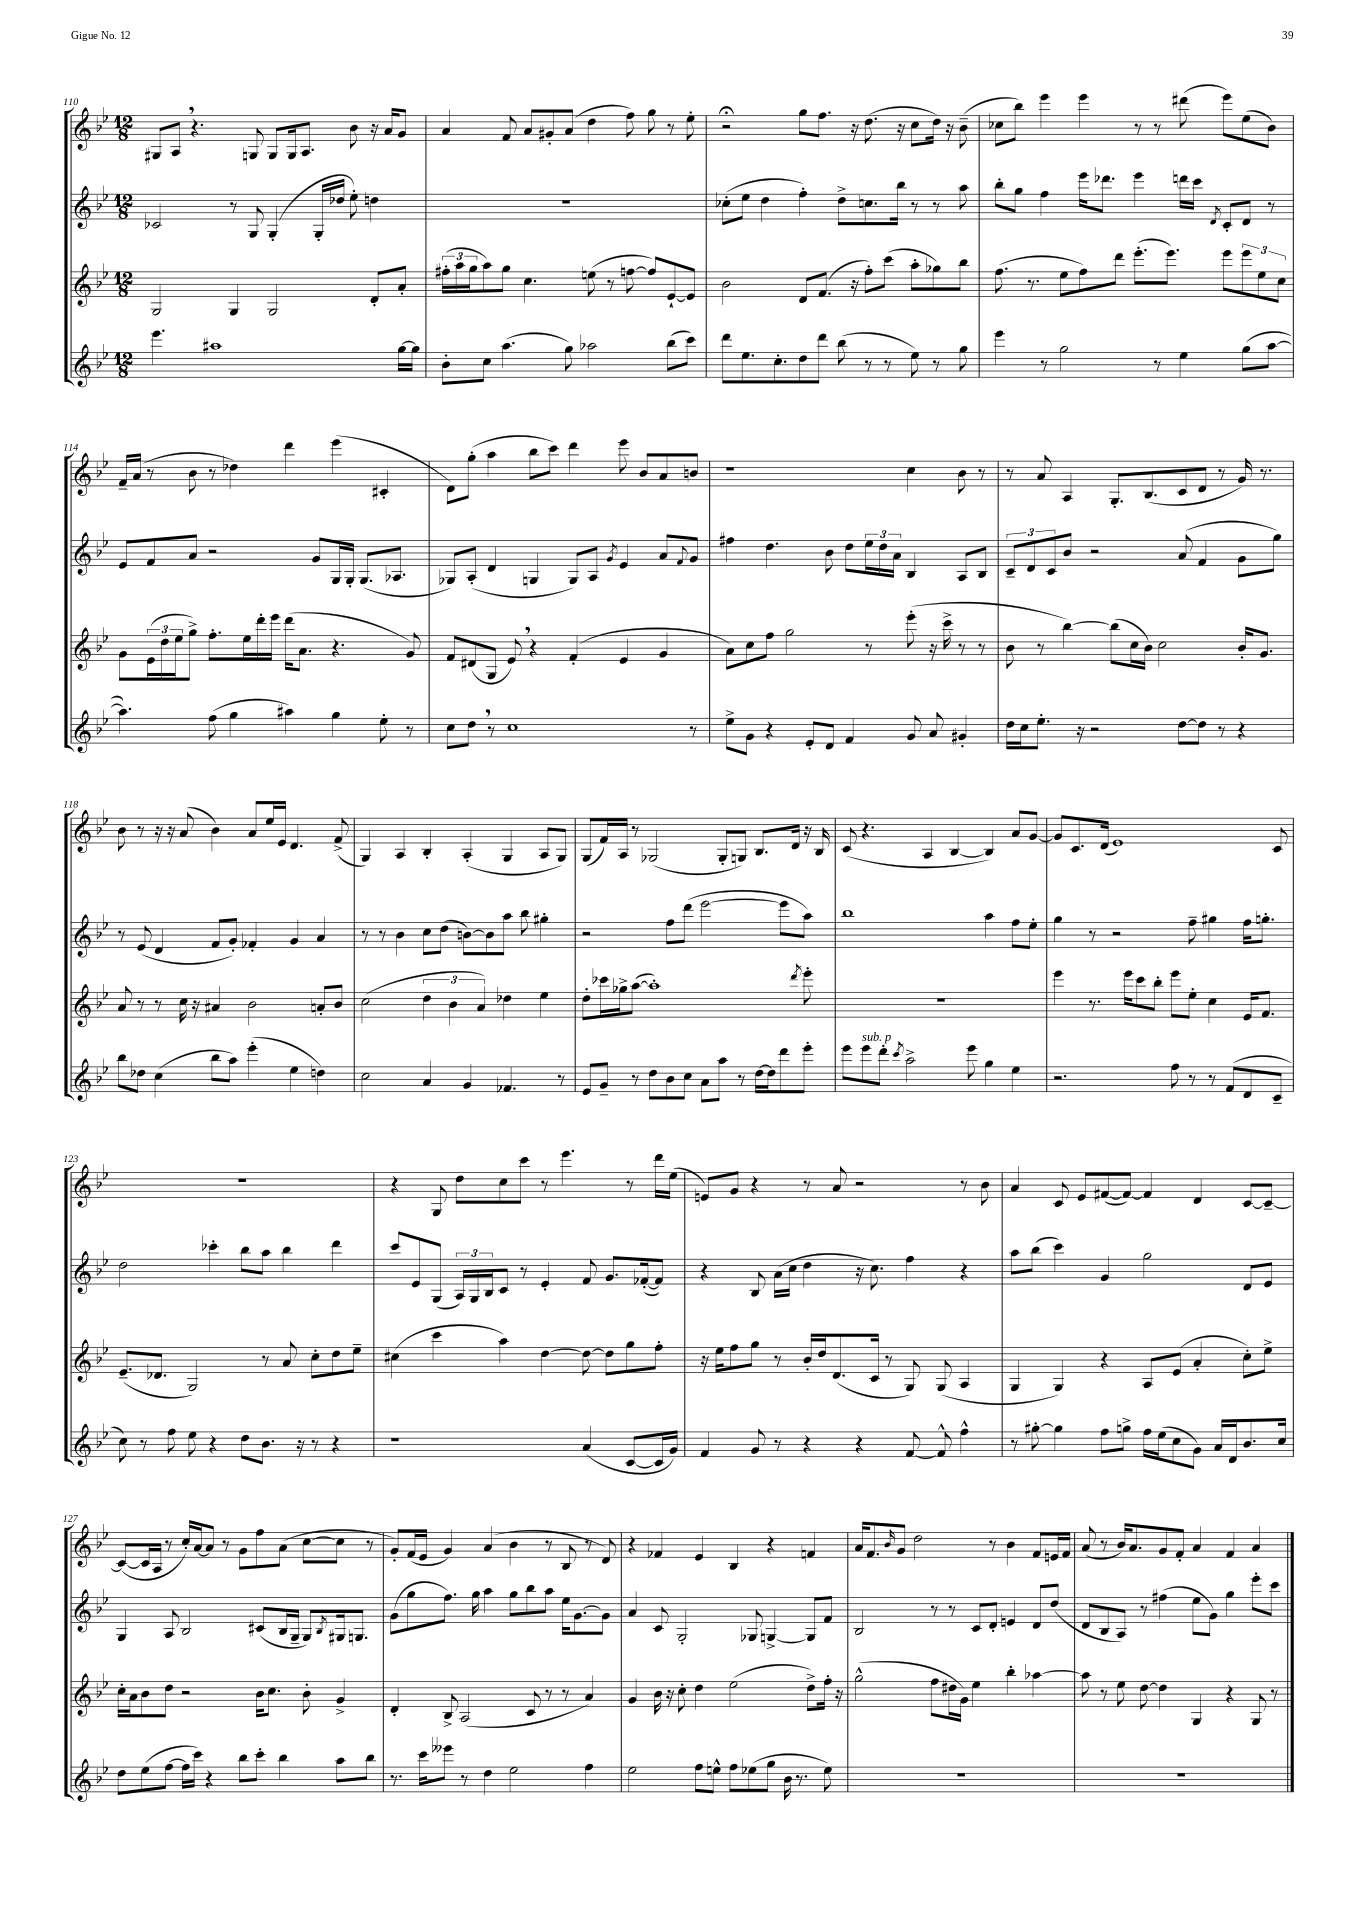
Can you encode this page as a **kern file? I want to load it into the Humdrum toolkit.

**kern	**kern	**kern	**kern
*part4	*part3	*part2	*part1
*staff4	*staff3	*staff2	*staff1
*clefG2	*clefG2	*clefG2	*clefG2
*k[b-e-]	*k[b-e-]	*k[b-e-]	*k[b-e-]
*M12/8	*M12/8	*M12/8	*M12/8
=110	=110	=110	=110
4.eee-\	2G/	2c-X/	8G#X/L
.	.	.	8A,/J
.	.	.	4.r
1aa#X	.	.	.
.	4G/	8r	.
.	.	8G/	8Gn/
.	2G/	(4G'/	8G/L
.	.	.	16G/k
.	.	.	8.A/J
.	.	16G'/LL	.
.	.	16dd-X/JJ	.
.	.	8ee-'\)	8b-\
.	8d'/L	4ddn\	16r
.	.	.	16a/KL
[16gg\LL	8a'/J	.	8g/J
16gg\JJ]	.	.	.
=111	=111	=111	=111
8b-'\L	(24ff#X'\LL	1.r	4a/
.	24aa\	.	.
.	24gg\J	.	.
8cc\J	8aa\)	.	.
(4.aa\	8gg\J	.	8f/
.	4.cc\	.	8a/L
.	.	.	8g#X'/
8gg\)	.	.	(8a/J
2aa-X\	(8een\	.	4dd\
.	8r	.	.
.	[8ffn\	.	8ff\)
.	8ff/L])	.	8gg\
(8bb-\L	[8e-`/	.	8r
8ccc\J)	8e-/J]	.	8ee-'\
=112	=112	=112	=112
8ddd\L	2b-\	(8cc-X'\L	2r;<
8.ee-\	.	8ee-\J	.
.	.	4dd\	.
8.cc'\	.	.	.
8dd\	8d/L	4ff'\)	8gg\L
8ddd\J	(8.f/J	.	8.ff\J
(8bb-\	.	8dd^\L	.
.	16r	.	16r
8r	8ff'\L)	8.ccn\	(8.dd\
8r	(8ccc\J	.	.
.	.	16bb-\Jk	16r
8ee-\)	8aa'\L	8r	8cc\L
8r	8gg-X\)	8r	16dd\Jk)
.	.	.	16r
8gg\	8bb-\J	8aa\	(8b-~\
=113	=113	=113	=113
4eee-\	(8.ff\	8bb-'\L	8cc-X\L
.	.	8gg\J	8bb-\J)
.	8.r	.	.
8r	.	4ff\	4eee-\
2gg\	8ee-\L	.	.
.	8ff\)	16eee-\KL	4eee-\
.	.	8.ddd-X\J	.
.	8ddd\J	.	.
.	(8.eee-'\L	4eee-\	8r
8r	.	.	8r
.	8.eee-\J)	.	.
4ee-\	.	16dddn\LL	(8ddd#X\
.	.	16ccc\JJ	.
.	.	8qd/	.
.	8eee-\L	8c'/L	8eee-\L)
(8gg\L	12eee-\	8d/J	(8ee-\
.	12ee-\	.	.
[8aa\J	.	8r	8b-\J)
.	12cc\J	.	.
!!LO:LB:g=z
=114	=114	=114	=114
4.aa\])	8g\L	8e-/L	16f~/LL
.	.	.	(16a/JJ
.	(24e-\L	8f/	8r
.	24dd\	.	.
.	24ee-\J	.	.
.	8gg^\J)	8a/J	8b-\
(8ff\	8.ff'\L	2r	8r
4gg\	.	.	4dd-X\)
.	16ee-\L	.	.
.	16ddd'\	.	.
.	16eee-\JJ	.	.
4aa#X\)	(16ddd\KL	.	4ddd\
.	8.a\J	.	.
.	.	8g/L	.
4gg\	4.r	16G/L	(4eee-\
.	.	16G'/JJ	.
.	.	(8.G/L	.
8ee-'\	.	.	4c#X'/
.	.	8.A-X/J	.
8r	8g/)	.	.
=115	=115	=115	=115
8cc\L	8f/L	8G-X/L)	8d\L)
8dd,\J	(8d#X/	(8A'/J	(8gg'\J
8r	8G/J	4d/	4aa\
1cc	8e-,/)	.	.
.	4r	4Gn/	8bb-\L
.	.	.	8ccc\J)
.	(4f'/	8G/L)	4ddd\
.	.	8A/J	.
.	.	8qg/	.
.	4e-/	4e-/	8eee-\
.	.	.	8b-/L
.	4g/	8a/L	8a/
.	.	8qqf/	.
8r	.	8g/J	8bn/J
=116	=116	=116	=116
8ee-^\L	8a\L)	4ff#X\	1r
8g\J	8cc\	.	.
4r	8ff\J	4.dd\	.
.	2gg\	.	.
8e-'/L	.	.	.
8d/J	.	8b-\	.
4f/	.	8dd\L	.
.	8r	24ee-\L	.
.	.	24dd\	.
.	.	24a\JJ	.
8g/	(8eee-'\	4B-/	4cc\
8a/	16r	.	.
.	16ccc^\	.	.
4g#X'/	8r	8A/L	8b-\
.	8r	8B-/J	8r
=117	=117	=117	=117
16dd\LL	8b-\	12c~/L	8r
16cc\J	.	.	.
.	.	12d/	.
8.ee-'\J	8r	.	8a/
.	.	12c/	.
.	[4bb-\)	8b-/J	4A/
16r	.	.	.
2r	.	2r	.
.	(8bb-\L]	.	8.G'/L
.	16cc\L	.	.
.	16b-\JJ)	.	(8.B-/
.	2cc\	.	.
[8dd\L	.	(8a/	8c/
8dd\J]	.	4f/	8d/J
8r	.	.	8r
4r	16b-'/KL	8g\L	16g/)
.	8.g/J	.	8.r
.	.	8gg\J)	.
!!LO:LB:g=z
=118	=118	=118	=118
8bb-\L	8a/	8r	8b-\
8dd-X\J	8r	(8e-/	8r
(4cc\	8r	4d/	16r
.	.	.	16r
.	16cc\	.	(8a/
.	16r	.	.
8bb-\L	4a#X/	8f/L	4b-\)
8aa\J)	.	8g'/J)	.
(4eee-'\	2b-\	4f-X'/	8a/L
.	.	.	16ee-/L
.	.	.	16e-/JJ
4ee-\	.	4g/	4.d/
4ddn\)	8an'/L	4a/	.
.	8b-/J	.	(8f^/
=119	=119	=119	=119
2cc\	(2cc\	8r	4G/)
.	.	8r	.
.	.	4b-\	4A/
4a/	6dd\	8cc\L	4B-'/
.	.	(8dd\J	.
.	6b-\	.	.
4g/	.	[8bn\L)	(4A'/
.	6a/)	.	.
.	.	8b\]	.
4.f-X/	4dd-X\	8aa\J	4G/
.	.	8bb-\	.
.	4ee-\	4gg#X'\	8A/L
8r	.	.	8G/J)
=120	=120	=120	=120
8e-/L	8dd'\L	2r	(8G/L
8g~/J	16ccc-X\L	.	16f/L)
.	16gg-X^\J	.	16A/JJ
8r	([8aa\J	.	8r
8dd\L	1aa'])	.	(2G-X/
8b-\	.	8ff\L	.
8cc\J	.	(8ddd\J	.
8a\L	.	[2eee-\	.
8aa\J	.	.	8G-'/L
8r	.	.	8Gn/J)
[16dd\LL	.	.	8.B-/L
16dd\J]	.	.	.
8ddd\	.	8eee-\L]	.
.	.	.	16d/Jk
.	8qddd/	.	.
8eee-'\J	8eee-'\	8aa\J)	16r
.	.	.	16B-/
=121	=121	=121	=121
8eee-\L	1.r	1bb-	(8c/
!LO:TX:a:i:t=sub. p	!	!	!
8eee-\	.	.	4.r
8ddd'\J	.	.	.
8qccc/	.	.	.
2aa^\	.	.	.
.	.	.	4A/
.	.	.	[4B-/
8eee-\	.	.	.
4gg\	.	4aa\	4B-/])
4ee-\	.	8ff\L	8a/L
.	.	8ee-'\J	[8g/J
=122	=122	=122	=122
2.r	4eee-\	4gg\	8g/L]
.	.	.	8.c/
.	8.r	8r	.
.	.	.	(16d/Jk
.	.	2r	1e-)
.	16eee-\KL	.	.
.	8ccc\	.	.
.	8bb-'\J	.	.
8ff\	8eee-\L	.	.
8r	8ee-'\J	8ff~\	.
8r	4cc\	4gg#X\	.
(8f/L	.	.	.
8d/	16e-/KL	16ff\KL	.
.	8.f/J	8.ggn'\J	.
8c~/J	.	.	8c/
!!LO:LB:g=z
=123	=123	=123	=123
8cc\)	(8.e-~/L	2dd\	1.r
8r	.	.	.
.	8.d-X/J	.	.
8ff\	.	.	.
8ee-\	2G/)	.	.
4r	.	4ccc-X'\	.
8dd\L	.	8bb-\L	.
8.b-\J	8r	8aa\J	.
.	8a/	4bb-\	.
16r	.	.	.
8r	8cc'\L	.	.
4r	8dd\	4ddd\	.
.	8ee-~\J	.	.
=124	=124	=124	=124
1r	(4cc#X\	8ccc/L	4r
.	.	8e-/	.
.	4ccc\	(8G/J	8G/
.	.	24A/LL)	8dd\L
.	.	24G/	.
.	.	24B-/J	.
.	4aa\)	8c/J	8cc\
.	.	8r	8ccc\J
.	[4dd\	4e-'/	8r
.	.	.	4.eee-\
(4a/	8dd\_	8f/	.
.	8dd\L]	8.g/L	.
[8c/L	8gg\	.	8r
.	.	([16f-X'/k	.
16c/L]	8ff'\J	8f-/J])	16ddd\LL
16g/JJ)	.	.	(16ee-\JJ
=125	=125	=125	=125
4f/	16r	4r	8en/L)
.	16ee-\KL	.	.
.	8ff\	.	8g/J
8g/	8gg\J	8B-/	4r
8r	8r	(16a\LL	.
.	.	16cc\JJ	.
4r	16b-'/LL	4dd\	8r
.	16dd/J	.	.
.	(8.d/	.	8a/
4r	.	16r	2r
.	16c/Jk	8.cc\)	.
.	8r	.	.
[8f/	8G/)	4ff\	.
8f^^/]	(8G/	.	.
4ff^^\	4A/	4r	8r
.	.	.	8b-\
=126	=126	=126	=126
8r	4G/	8aa\L	4a/
[8gg#X'\	.	(8bb-\J	.
4gg#\]	4G/)	4ccc\)	8c/
.	.	.	8e-/L
8ff\L	4r	4g/	([8f#X/
8ggn^\J	.	.	8f#/J_)
16ff\LL	8A/L	2gg\	4f#/]
(16ee-\J	.	.	.
8cc\	(8e-/J	.	.
8g\J)	4a'/	.	4d/
16a/LL	.	.	.
16d/J	.	.	.
8.b-/	8cc'\L)	8d/L	[8c/L
.	8ee-^\J	8e-/J	8c~/J_
16cc/Jk	.	.	.
!!LO:LB:g=z
=127	=127	=127	=127
8dd\L	16cc'\LL	4G/	(8c/L_
.	16a\J	.	.
(8ee-\	8b-\	.	16c/L]
.	.	.	16A/JJ
[8ff\J	8dd\J	8A/	8r
16ff\LL]	2r	2B-/	16cc'/LL)
16ccc\JJ)	.	.	[16a/J
4r	.	.	8a/J]
.	.	.	8r
8bb-\L	.	.	8g\L
8ccc'\J	16b-\KL	(8c#X/L	8ff\
.	8.cc\J	.	.
4bb-\	.	16B-/L	(8a\J
.	.	16G~/JJ	.
.	8b-'\	8G/L)	[8cc\L
.	.	8qB-/	.
8aa\L	4g^/	16G#X/k	8cc\J]
.	.	8.Gn/J	.
8bb-\J	.	.	8r
=128	=128	=128	=128
8.r	4d'/	(8g\L	8g'/L)
.	.	8gg\	(16f/L
16ccc\KL	.	.	16e-/JJ
8eee--X\J	8B-^/	8.ff\J)	4g/)
8r	(2A/	.	.
.	.	16gg\	.
4dd\	.	4aa\	(4a/
2ee-\	.	8gg\L	4b-\
.	8c/	8bb-\	.
.	8r	8aa\J	8r
.	8r	16ee-\KL	8B-/
.	.	[8.g\	.
4ff\	4a/)	.	8r
.	.	8g\J]	8d/)
=129	=129	=129	=129
2ee-\	4g/	4a/	4r
.	16b-\	8c/	4f-X/
.	16r	.	.
.	8cc'\	2G'/	.
8ff\L	4dd\	.	4e-/
8een^^\J	.	.	.
8ff\L	(2ee-\	.	4B-/
(8ee-X\	.	8G-X/	.
8gg\J	.	[4Gn^/	4r
16b-\	.	.	.
8.r	.	.	.
.	8dd^\L)	8G/L]	4fn/
8ee-\)	16ff'\Jk	8f/J	.
.	16r	.	.
=130	=130	=130	=130
1.r	(2gg^^\	2B-/	16a/KL
.	.	.	8.f/
.	.	.	16qqb-/
.	.	.	8g/J
.	.	.	2dd\
.	8ff\L	8r	.
.	16dd#X\L	8r	.
.	16g\JJ)	.	.
.	4ee-\	8c/L	.
.	.	8d'/J	8r
.	4bb-'\	4en/	4b-\
.	[4aa-X\	8d/L	8f/L
.	.	(8dd/J	16en/L
.	.	.	16f/JJ
=131	=131	=131	=131
1.r	8aa-\]	8d/L	(8a/
.	8r	8B-/	8r
.	8ee-\	8A/J)	16b-/KL)
.	.	.	8.a/
.	[8dd\	8r	.
.	4dd\]	(4ff#X\	8g/
.	.	.	8f'/J
.	4G/	8ee-\L	4a/
.	.	8g\J)	.
.	4r	4gg\	4f/
.	8G/	8eee-'\L	4a/
.	8r	8ccc\J	.
==	==	==	==
*-	*-	*-	*-
